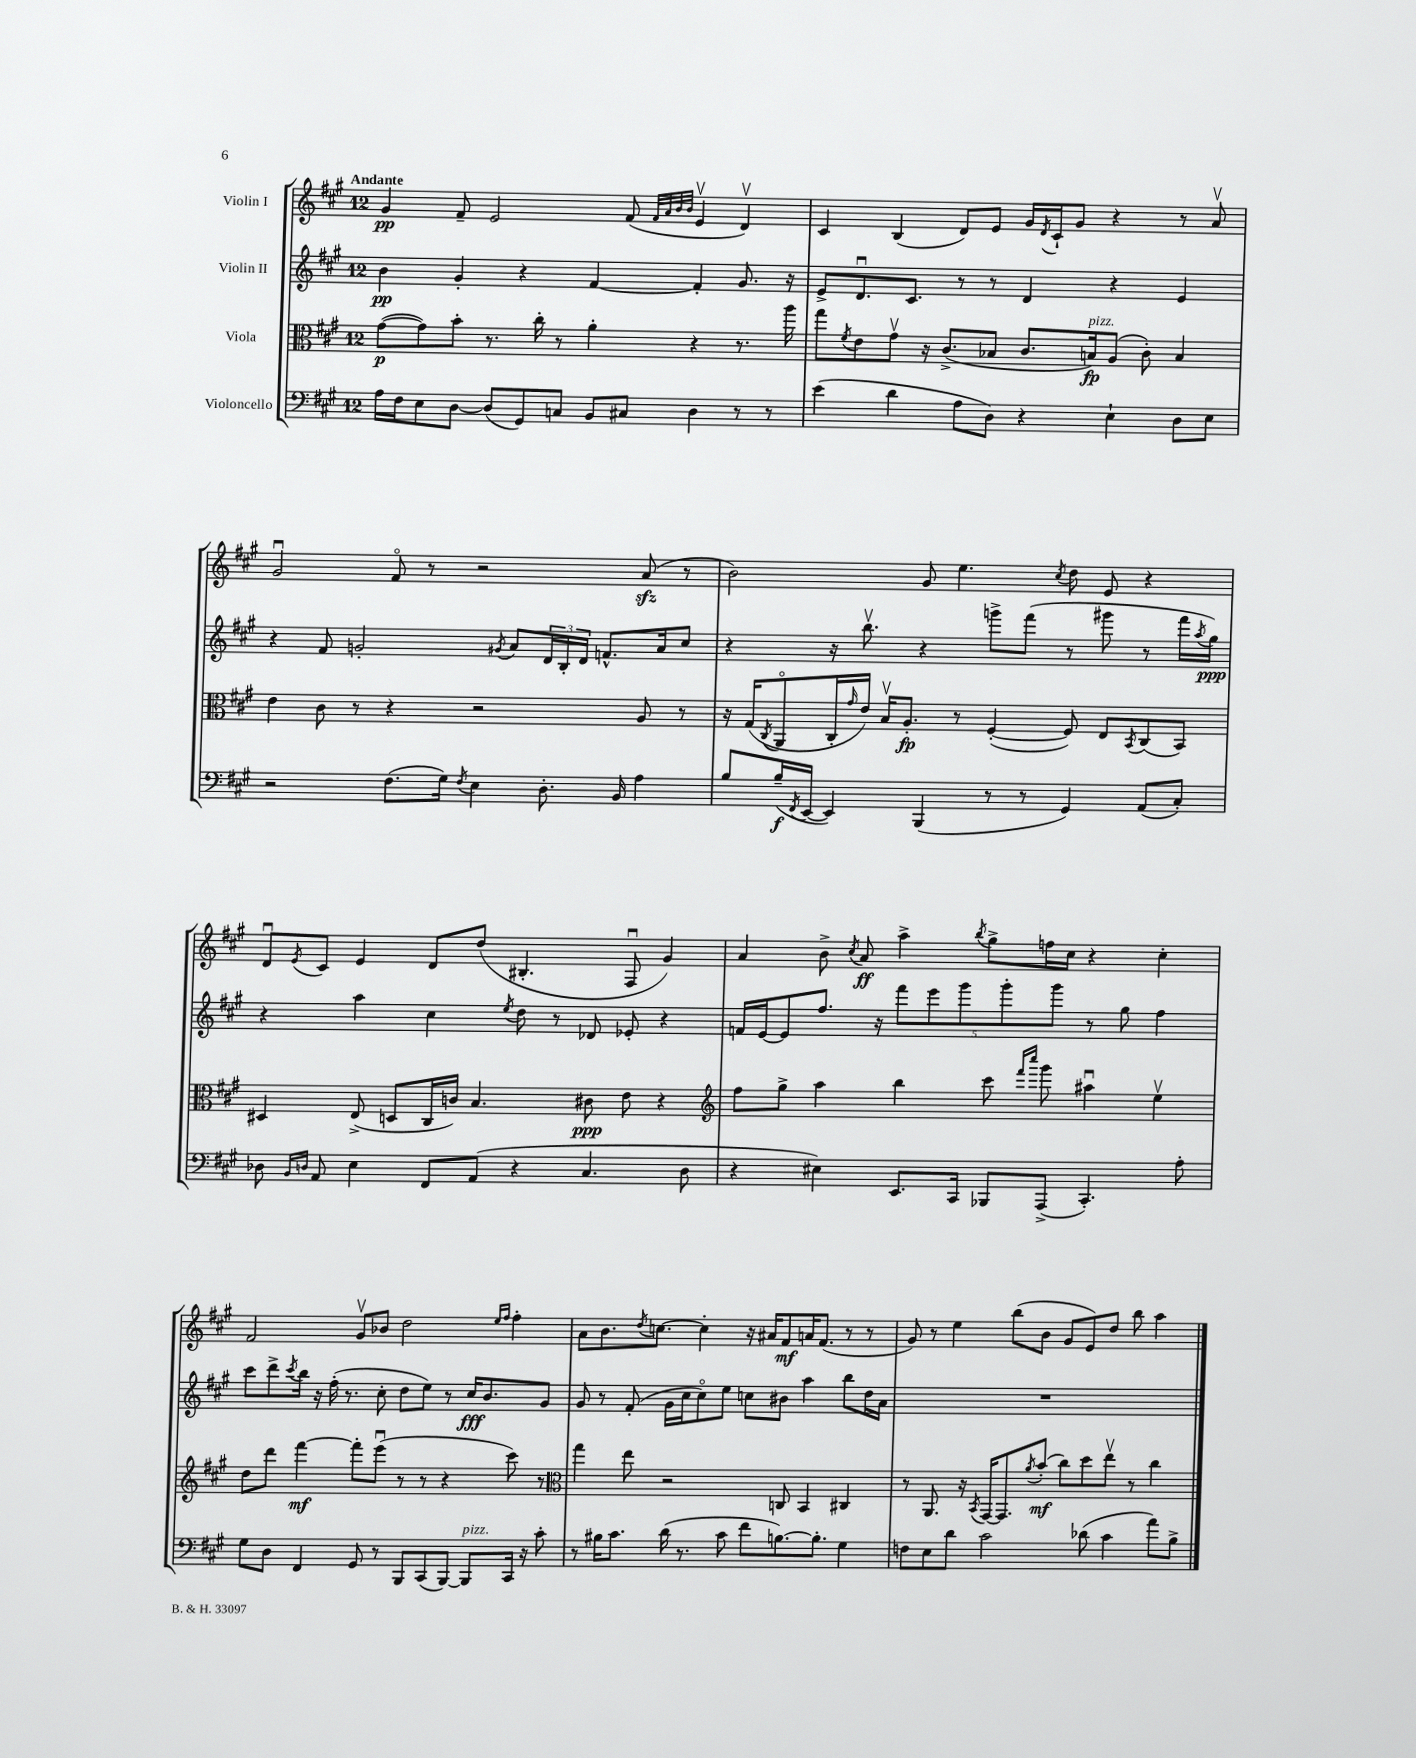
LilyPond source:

<<
\new StaffGroup <<
\new Staff = "s0" \with { instrumentName = "Violin I" } {
    \clef treble \key a \major \once \override Staff.TimeSignature.style = #'single-digit \time 12/8 \tempo "Andante"
    gis'4\pp fis'8-- e'2 fis'8( \grace { fis'32 a'32 b'32 b'32 } e'4\upbow d'4\upbow) |
    cis'4 b4( d'8) e'8 gis'16 \acciaccatura { d'8 } cis'16-! gis'8 r4 r8 a'8\upbow |
    gis'2\downbow fis'8\flageolet r8 r2 a'8\sfz( r8 |
    b'2) gis'8 e''4. \acciaccatura { cis''8 } d''8 e'8 r4 |
    d'8\downbow \acciaccatura { e'8 } cis'8 e'4 d'8 d''8( bis4.-. fis8\downbow gis'4) |
    a'4 b'8-> \acciaccatura { cis''8 } a'8\ff a''4-> \acciaccatura { b''8 } gis''8-> f''16 cis''16 r4 cis''4-. |
    fis'2 gis'8\upbow bes'8 d''2 \grace { e''16 fis''16 } fis''4-. |
    a'8 b'8. \acciaccatura { d''8 } c''8.~ c''4-. r16 ais'16 fis'8\mf a'16 fis'8.( r8 r8 |
    gis'8) r8 e''4 b''8( b'8 gis'8 e'8) d''8 b''8 a''4 \bar "|." |
}
\new Staff = "s1" \with { instrumentName = "Violin II" } {
    \clef treble \key a \major \once \override Staff.TimeSignature.style = #'single-digit \time 12/8
    b'4\pp gis'4-. r4 fis'4~ fis'4-. gis'8. r16 |
    e'8-> d'8.\downbow cis'8. r8 r8 d'4 r4 e'4 |
    r4 fis'8 g'2-. \acciaccatura { gis'8 } a'8 \tuplet 3/2 { d'16 b16-. d'16 } f'8.-^ a'16 cis''8 |
    r4 r16 b''8.\upbow r4 g'''8-> fis'''8( r8 gis'''8 r8 fis'''16 \acciaccatura { a''8 } gis''16\ppp) |
    r4 a''4 cis''4 \acciaccatura { e''8 } d''8 r8 des'8 ees'8-. r4 |
    f'16 e'16~ e'8 fis''8. r16 \tuplet 5/4 { fis'''8 e'''8 gis'''8 gis'''8-. gis'''8 } r8 gis''8 fis''4 |
    cis'''8 d'''8-> \acciaccatura { cis'''8 } b''16 r16 fis''16-.( r8. cis''8-. d''8 e''8) r8 cis''16\fff b'8. gis'8 |
    gis'8 r8 fis'8-.( gis'16 cis''16 cis''8\flageolet) e''8 c''8 bis'8 a''4 b''8 d''16 a'16 |
    R1. \bar "|." |
}
\new Staff = "s2" \with { instrumentName = "Viola" } {
    \clef alto \key a \major \once \override Staff.TimeSignature.style = #'single-digit \time 12/8
    gis'8~\p( gis'8) b'8-. r8. cis''16-. r8 a'4-. r4 r8. a''16 |
    gis''8 \acciaccatura { fis'8 } e'8 gis'8\upbow r16 cis'8.->( bes8 cis'8. b16\fp^\markup { \italic "pizz." }) a8( cis'8-.) b4 |
    e'4 cis'8 r8 r4 r2 a8 r8 |
    r16 gis16( \acciaccatura { cis8 } a,8\flageolet cis16-. \grace { gis'16 } e'16) b16\upbow a8.-.\fp r8 fis4~-.( fis8) e8 \acciaccatura { b,8 } cis8( b,8) |
    dis4 e8->( d8 cis16 c'16) b4. cis'8\ppp e'8 r4 |
    \clef treble fis''8 gis''8-> a''4 b''4 cis'''8 \grace { fis'''16 cis''''16 } gis'''8 ais''4\downbow e''4\upbow |
    d''8 d'''8 fis'''4~\mf fis'''8-. e'''8\downbow( r8 r8 r4 cis'''8) r8 |
    \clef alto gis''4 e''8 r2 c8 b,4 cis4 |
    r8 a,8. r16 \acciaccatura { b,8 } gis,16~ gis,8. \acciaccatura { a'8 } b'8-.\mf( cis''8) d''8 e''8\upbow r8 cis''4 \bar "|." |
}
\new Staff = "s3" \with { instrumentName = "Violoncello" } {
    \clef bass \key a \major \once \override Staff.TimeSignature.style = #'single-digit \time 12/8
    a16 fis16 e8 d8~ d8( gis,8) c8 b,8 cis8 d4 r8 r8 |
    e'4( d'4 a8 d8) r4 e4-! d8 e8 |
    r2 fis8.( gis16) \acciaccatura { fis8 } e4 d8.-. b,16 a4 |
    b8 b16--\f( \acciaccatura { fis,8 } e,16~ e,4) b,,4( r8 r8 gis,4) a,8( cis8-.) |
    des8 \grace { b,16 d16 } a,8 e4 fis,8 a,8( r4 cis4. d8 |
    r4 eis4) e,8. cis,16 bes,,8 a,,8->( cis,4.-.) a8-. |
    gis8 d8 fis,4 gis,8 r8 b,,8 cis,8( b,,8~) b,,8^\markup { \italic "pizz." } cis,16 r16 cis'8-. |
    r8 bis16 cis'8. d'16( r8. cis'8 fis'8 b8.~) b8.-. gis4 |
    f8 e8 d'8 cis'2 des'8( cis'4 a'8) b8-> \bar "|." |
}
>>
>>
\layout { \context { \Score \remove "Bar_number_engraver" } }
